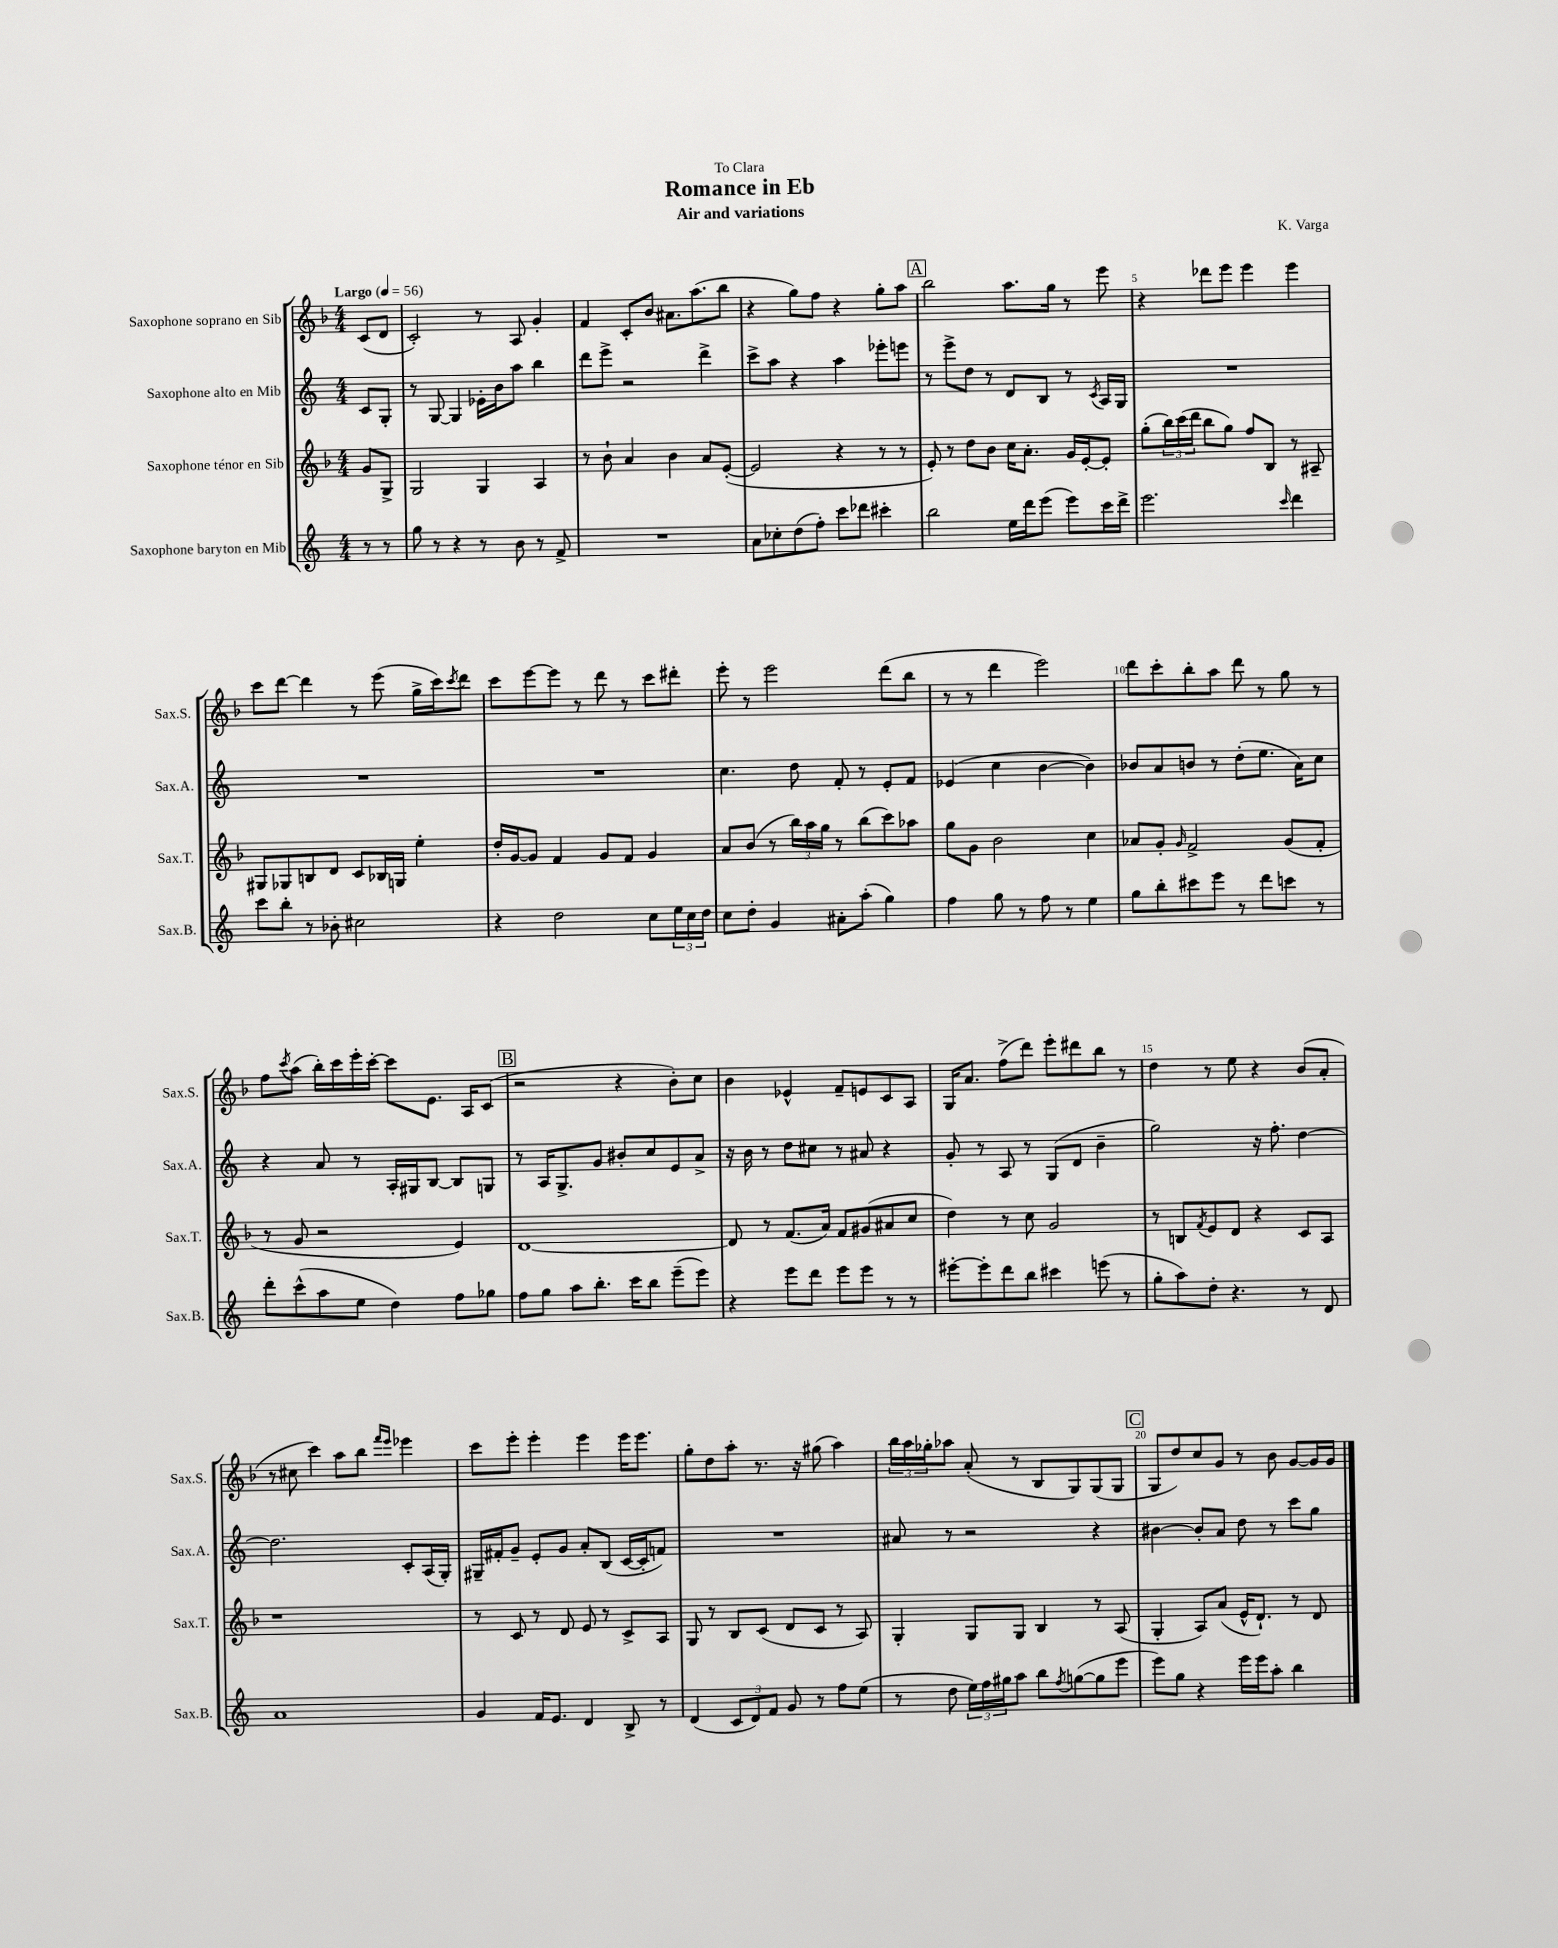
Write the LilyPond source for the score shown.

\header { title = "Romance in Eb" composer = "K. Varga" subtitle = "Air and variations" dedication = "To Clara" }
<<
\new StaffGroup <<
\new Staff = "s0" \with { instrumentName = "Saxophone soprano en Sib" shortInstrumentName = "Sax.S." } {
    \clef treble \key f \major \numericTimeSignature \time 4/4 \partial 4 \tempo "Largo" 4 = 56
    c'8( d'8 |
    c'2-.) r8 a8 g'4-. |
    f'4 c'8-. bes'8 ais'8. a''8.( bes''8 |
    r4 g''8) f''8 r4 g''8-. a''8 |
    \mark \markup { \box "A" } bes''2 a''8. g''16 r8 e'''8 |
    r4 des'''8 e'''8 e'''4 e'''4 |
    c'''8 d'''8~ d'''4 r8 e'''8( g''16-> c'''16) \acciaccatura { c'''8 } d'''8 |
    c'''8 e'''8~ e'''8 r8 d'''8 r8 c'''8 dis'''8-. |
    e'''8-. r8 e'''2 d'''8( bes''8 |
    r8 r8 d'''4 e'''2) |
    d'''8 c'''8-. bes''8-. a''8 d'''8 r8 g''8 r8 |
    f''8 \acciaccatura { c'''8 } a''8( bes''16-.) c'''16 e'''16-. c'''16~-. c'''8 e'8. a16 c'8( |
    \mark \markup { \box "B" } r2 r4 bes'8-.) c''8 |
    bes'4 ees'4-^ f'8-- e'8 c'8 a8 |
    g16 a'8. f''8->( d'''8) e'''8-. dis'''8 bes''8 r8 |
    d''4 r8 e''8 r4 bes'8( a'8-. |
    r8 cis''8 c'''4) a''8 bes''8 \grace { f'''16 e'''16 } ees'''4 |
    c'''8 e'''8-. e'''4-. e'''4 e'''16 e'''8. |
    g''8-. d''8 a''8-. r8. r16 gis''8( a''4) |
    \tuplet 3/2 { bes''16 a''16 ges''16-. } aes''8 a'8-.( r8 bes8 g8) g8( g8 |
    \mark \markup { \box "C" } g8 d''8) c''8 g'8 r8 bes'8 g'8~ g'16 g'16 \bar "|." |
}
\new Staff = "s1" \with { instrumentName = "Saxophone alto en Mib" shortInstrumentName = "Sax.A." } {
    \clef treble \key c \major \numericTimeSignature \time 4/4 \partial 4
    c'8 g8-. |
    r8 g8~ g4 ees'16-. b'16 a''8 b''4 |
    d'''8 e'''8-> r2 d'''4-> |
    c'''8-> a''8 r4 a''4 ees'''8-. e'''8 |
    \mark \markup { \box "A" } r8 e'''8-> d''8 r8 d'8 b8 r8 \acciaccatura { c'8 } a16 g16 |
    R1 |
    R1 |
    R1 |
    c''4. d''8 f'8-. r8 e'8-. f'8 |
    ees'4( c''4 b'4~ b'4) |
    bes'8 a'8 b'8 r8 d''8-.( e''8. a'16) c''8 |
    r4 a'8 r8 a16-. gis16 b8~ b8 g8 |
    \mark \markup { \box "B" } r8 a16 g8.-> g'8 bis'8-. c''8 e'8 a'8-> |
    r16 b'16 r8 d''8 cis''8 r8 ais'8 r4 |
    g'8-. r8 a8 r8 g8( d'8 b'4-- |
    g''2) r16 f''8.-. d''4~ |
    d''2. c'8-. a16( g16-.) |
    gis16-- fis'16-. g'8-- e'8-. g'8 a'8-. b8( c'16~ c'16-. f'8) |
    R1 |
    ais'8 r8 r2 r4 |
    \mark \markup { \box "C" } bis'4~ bis'8-. a'8 d''8 r8 c'''8 g''8 \bar "|." |
}
\new Staff = "s2" \with { instrumentName = "Saxophone ténor en Sib" shortInstrumentName = "Sax.T." } {
    \clef treble \key f \major \numericTimeSignature \time 4/4 \partial 4
    g'8 g8-> |
    g2 g4 a4 |
    r8 bes'8-! a'4 bes'4 a'8 e'8~-.( |
    e'2 r4 r8 r8 |
    \mark \markup { \box "A" } e'8-.) r8 d''8 bes'8 c''16 a'8.-. g'16 e'16~-. e'8-. |
    g''8-.( \tuplet 3/2 { bes''16) c'''16( d'''16 } bes''8 g''8) f''8 bes8 r8 ais8-- |
    gis8 ges8 b8 d'8 c'8 bes16 g16 e''4-. |
    d''16-. g'16~ g'8 f'4 g'8 f'8 g'4 |
    a'8 bes'8( r8 \tuplet 3/2 { bes''16) a''16 g''16 } r8 bes''8( c'''8) aes''8 |
    g''8 g'8 bes'2 c''4 |
    aes'8 g'8-. \grace { g'16 } f'2-> g'8( f'8-. |
    r8 g'8 r2 e'4) |
    \mark \markup { \box "B" } d'1~ |
    d'8 r8 f'8.( a'16) f'8 gis'8( ais'8 c''8 |
    d''4) r8 c''8 g'2 |
    r8 b8 \acciaccatura { f'8 } e'8 d'8 r4 c'8 a8 |
    r1 |
    r8 c'8 r8 d'8 e'8 r8 c'8-> a8 |
    g8 r8 bes8 c'8( d'8 c'8 r8 a8) |
    g4-. g8 g8 bes4 r8 a8( |
    \mark \markup { \box "C" } g4-. a8) a'8( e'16-^ d'8.-!) r8 d'8 \bar "|." |
}
\new Staff = "s3" \with { instrumentName = "Saxophone baryton en Mib" shortInstrumentName = "Sax.B." } {
    \clef treble \key c \major \numericTimeSignature \time 4/4 \partial 4
    r8 r8 |
    g''8 r8 r4 r8 b'8 r8 f'8-> |
    R1 |
    a'8 ces''8-. d''8( f''8-.) c'''8 des'''8 cis'''4-. |
    \mark \markup { \box "A" } b''2 e''16 d'''16 e'''8( e'''8) c'''16 d'''16-> |
    e'''2. \grace { c'''16 } d'''4 |
    c'''8 b''8-. r8 bes'8-. cis''2 |
    r4 d''2 c''8 \tuplet 3/2 { e''16 c''16 d''16 } |
    c''8 d''8-. g'4 ais'8-. a''8-.( g''4) |
    f''4 g''8 r8 f''8 r8 e''4 |
    g''8 b''8-. cis'''8 e'''8 r8 d'''8 c'''8 r8 |
    d'''8-. c'''8-^( a''8 e''8 d''4) f''8 ges''8 |
    \mark \markup { \box "B" } f''8 g''8 a''8 b''8.-. c'''16 b''8 e'''8--( e'''8) |
    r4 e'''8 d'''8 e'''8 e'''8 r8 r8 |
    eis'''8~-. eis'''8-. d'''8 b''8 cis'''4 e'''8( r8 |
    g''8-. a''8) d''8-. r4. r8 d'8 |
    a'1 |
    g'4 f'16 e'8. d'4 b8-> r8 |
    d'4( \tuplet 3/2 { c'8 d'8) f'8 } g'8 r8 f''8 e''8( |
    r8 d''8 \tuplet 3/2 { e''16) f''16 gis''16 } a''8 b''8 \acciaccatura { f''8 } g''8~( g''8 e'''8 |
    \mark \markup { \box "C" } e'''8) g''8 r4 e'''16 e'''16 a''8-. b''4 \bar "|." |
}
>>
>>
\layout { \context { \Score \override BarNumber.break-visibility = ##(#f #t #t) barNumberVisibility = #(every-nth-bar-number-visible 5) } }
